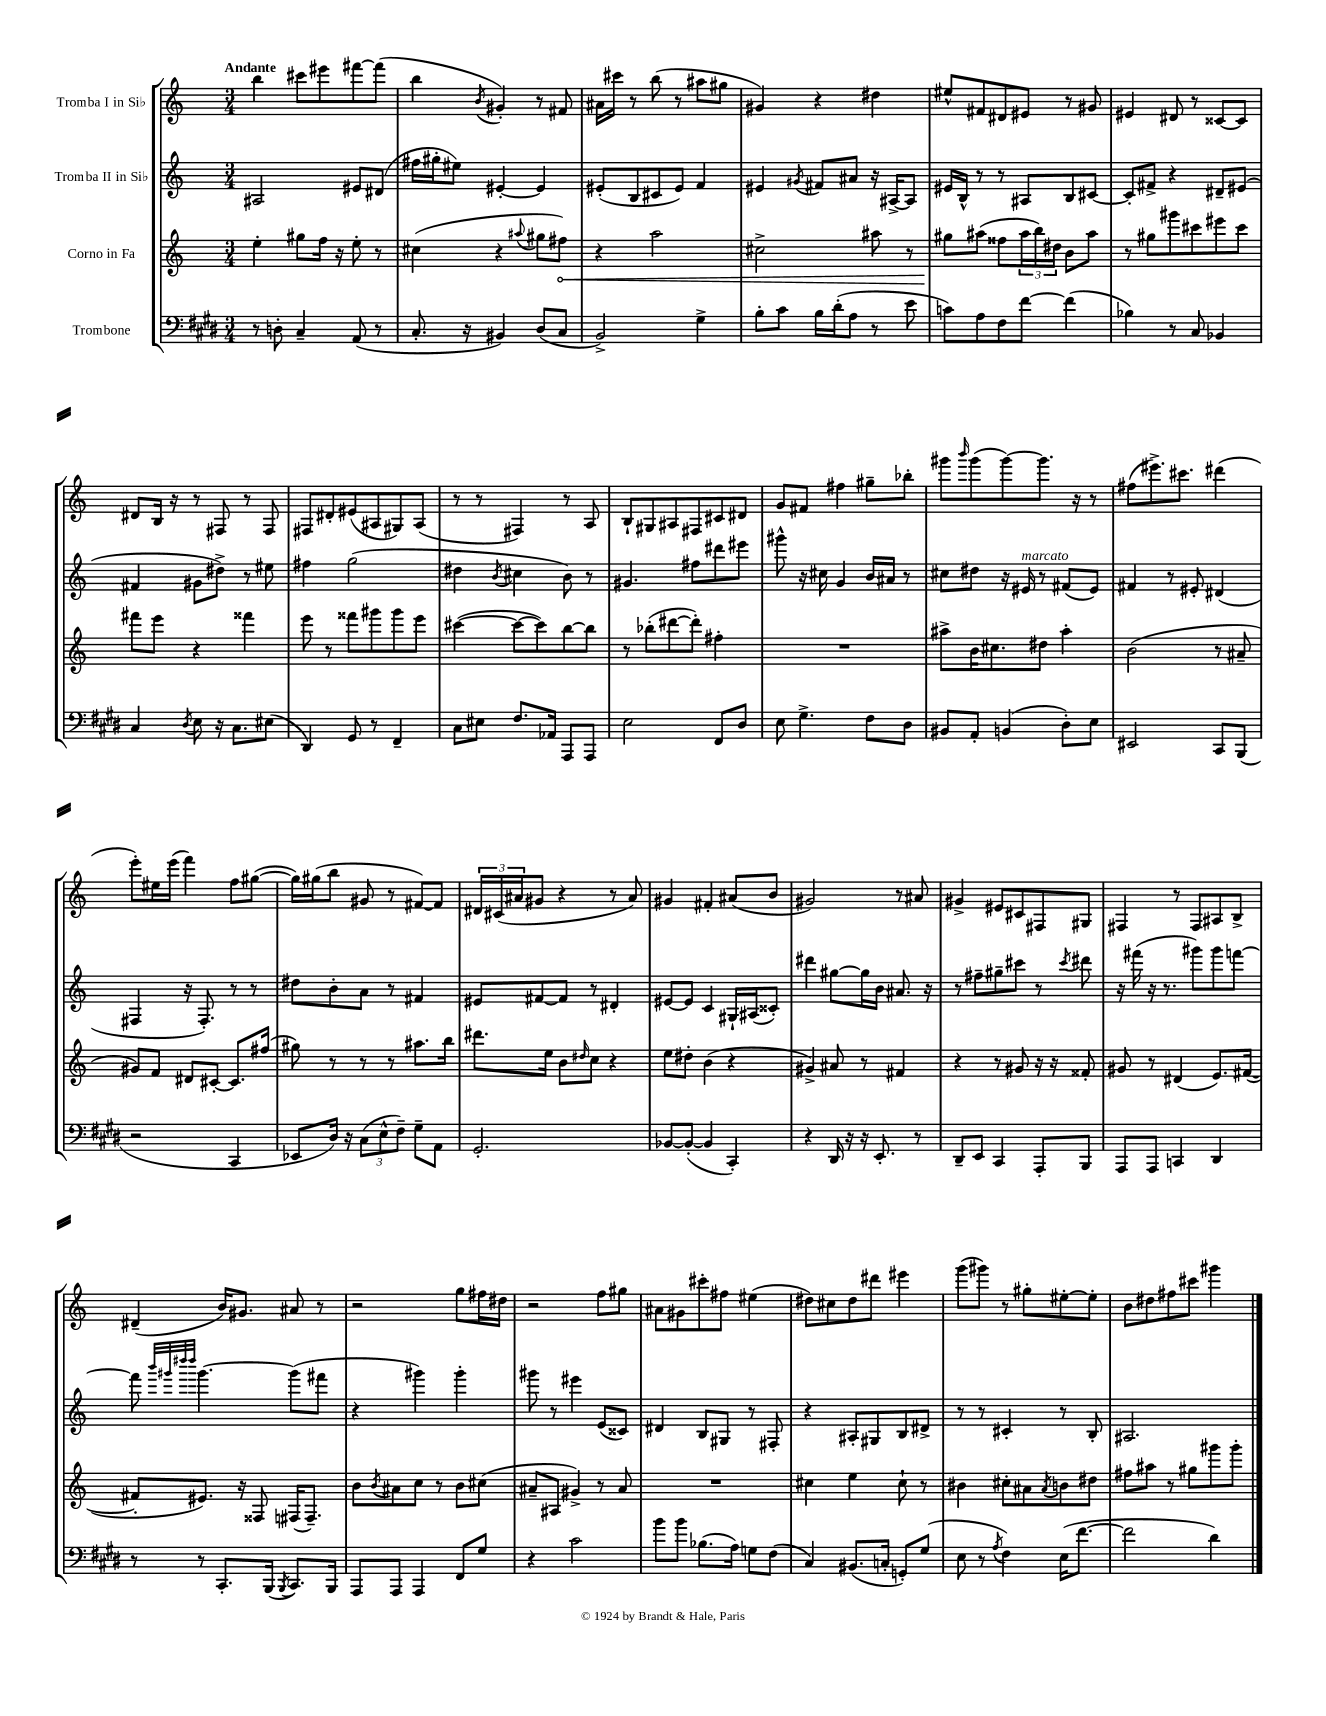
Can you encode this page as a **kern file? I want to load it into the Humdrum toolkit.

**kern	**kern	**dynam	**kern	**kern
*part4	*part3	*part3	*part2	*part1
*staff4	*staff3	*staff3	*staff2	*staff1
*I"Trombone	*I"Corno in Fa	*	*I"Tromba II in Si♭	*I"Tromba I in Si♭
*clefF4	*clefG2	*	*clefG2	*clefG2
*k[f#c#g#d#]	*k[]	*	*k[]	*k[]
*M3/4	*M3/4	*	*M3/4	*M3/4
=1	=1	=1	=1	=1
!	!	!	!	!LO:TX:a:B:t=Andante
8r	4ee'\	.	2A#X/	4bb\
8Dn'\	.	.	.	.
4C#~/	8gg#X\L	.	.	8ccc#X\L
.	16ff\Jk	.	.	8eee#X\
.	16r	.	.	.
(8AA/	8ee'\	.	8e#X/L	[8fff#X\
8r	8r	.	(8d#X/J	(8fff#\J]
=2	=2	=2	=2	=2
8.C#'/	(4cc#X\	.	16ff#X\LL	4bb\
.	.	.	16gg#X'\J	.
.	.	.	8ee#X\J)	.
16r	.	.	.	.
.	.	.	.	8qb/
4BB#X/)	4r	.	[4e#X'/	4g#X'/)
.	8qqaa#X/	.	.	.
(8D#/L	8gg#X\L	.	4e#/]	8r
!	!	!LO:HP:b	!	!
8C#/J	8ff#X\J)	<	.	8f#X/
=3	=3	=3	=3	=3
2BB^/)	4r	.	(8e#X'/L	16a#X\LL
.	.	.	.	16ccc#X\JJ
.	.	.	8B/	8r
.	2aa\	.	8c#X/	(8bb\
.	.	.	8e#/J)	8r
4G#^\	.	.	4f/	8aa#X\L
.	.	.	.	8gg#X\J
=4	=4	=4	=4	=4
8B'\L	2cc#X^\	.	4e#X/	4g#X/)
8c#\J	.	.	.	.
.	.	.	8qg#X/	.
16B\LL	.	.	8f#X/L	4r
(16d#'\J	.	.	.	.
8A\J	.	.	8a#X/J	.
8r	8aa#X\	.	16r	4dd#X\
.	.	.	[16A#X^/KL	.
8e\	8r	.	8A#/J]	.
=5	=5	=5	=5	=5
8cn\L)	8gg#X\L	.	16e#X/LL	8ee#X^^/L
.	.	.	16B^^/JJ	.
8A\	(8aa#X\J	[	8r	8f#X/
8F#\	8ff##X\L	.	8r	8d#X/
[8f#\J	24aa#\L	.	8A#X/L	8e#X/J
.	24bb\)	.	.	.
.	24dd#X\JJ	.	.	.
(4f#\]	8b\L	.	8B/	8r
.	8aa#\J	.	[8c#X/J	8g#X/
=6	=6	=6	=6	=6
4B-X\)	8r	.	8c#'/L]	4e#X/
.	8gg#X\L	.	8f#X^/J	.
8r	8ggg#X\	.	4r	8d#X/
8C#/	8ccc#X\	.	.	8r
4BB-X/	8eee#X\	.	8d#X~/L	[8c##X/L
.	8ccc#\J	.	(8e#X/J	8c##/J]
!!LO:LB:g=z
=7	=7	=7	=7	=7
4C#/	8fff#X\L	.	4f#X/	8d#X/L
.	8eee\J	.	.	16B/Jk
.	.	.	.	16r
8qD#/	.	.	.	.
8E\	4r	.	8g#X\L	8r
16r	.	.	8dd#X^\J)	8F#X/
8.C#\L	.	.	.	.
.	4fff##X\	.	8r	8r
(8E#X\J	.	.	8ee#X\	8F#/
=8	=8	=8	=8	=8
4DD#/)	8eee\	.	4ff#X\	8F#X/L
.	8r	.	.	8d#X'/
8GG#/	8fff##X\L	.	(2gg\	(8e#X/
8r	8ggg#X\	.	.	8A#X/
4FF#~/	8ggg#\	.	.	8G#X/)
.	8eee\J	.	.	(8A#/J
=9	=9	=9	=9	=9
8C#\L	([4ccc#X\	.	4dd#X\	8r
8E#X\J	.	.	.	8r
.	.	.	8qb/	.
8.F#/L	8ccc#\L_	.	4cc#X\	4F#X/)
.	8ccc#\])	.	.	.
16AA-X/Jk	.	.	.	.
8AAA/L	[8bb\	.	8b\)	8r
8AAA/J	8bb\J]	.	8r	8A/
=10	=10	=10	=10	=10
2E\	8r	.	4.g#X/	8B`/L
.	(8bb-X'\L	.	.	8G#X/
.	[8ddd#X\	.	.	8A#X/
.	8ddd#'\J])	.	8ff#X\L	8F#X/
8FF#/L	4ff#X'\	.	8ddd#X\	8c#X/
8D#/J	.	.	8eee#X\J	8d#X/J
=11	=11	=11	=11	=11
8E\	2.r	.	8ggg#X^^\	8g/L
4.G#^\	.	.	16r	8f#X/J
.	.	.	16cc#X\	.
.	.	.	4g/	4ff#X\
8F#\L	.	.	16b/LL	8gg#X~\L
.	.	.	16a#X/JJ	.
8D#\J	.	.	8r	8bb-X'\J
=12	=12	=12	=12	=12
8BB#X/L	8aa#X^\L	.	8cc#X\L	8ggg#X\L
.	.	.	.	16qqbbb/
8AA'/J	16b\K	.	8dd#X\J	(8ggg#\
.	8.cc#X\	.	.	.
(4BBn/	.	.	16r	[8ggg#\)
!	!	!	!LO:TX:a:i:t=marcato	!
.	.	.	16e#X/	.
.	8dd#X\J	.	8r	8.ggg#\J]
8D#'\L)	4aa#'\	.	(8f#X/L	.
.	.	.	.	16r
8E\J	.	.	8e#/J)	8r
=13	=13	=13	=13	=13
2EE#X/	(2b\	.	4f#X/	(8ff#X\L
.	.	.	.	8.eee#X^\)
.	.	.	8r	.
.	.	.	.	8.ccc#X\J
.	.	.	8e#X'/	.
8CC#/L	8r	.	(4d#X/	(4ddd#X\
(8BBB/J	8a#X~/	.	.	.
!!LO:LB:g=z
=14	=14	=14	=14	=14
2r	8g#X/L)	.	4F#X/	8eee'\L)
.	8f/J	.	.	16ee#X\L
.	.	.	.	(16eee\JJ
.	8d#X/L	.	16r	4fff\)
.	.	.	8.F#'/)	.
.	[8c#X'/J	.	.	.
4CC#/	8.c#/L]	.	8r	8ff\L
.	.	.	8r	([8gg#X\J
.	(16ff#X/Jk	.	.	.
=15	=15	=15	=15	=15
8EE-X/L	8gg#X\)	.	8dd#X\L	16gg#\LL])
.	.	.	.	(16gg#X\J
16D#/Jk)	8r	.	8b'\	8bb\J
16r	.	.	.	.
(12C#\L	8r	.	8a\J	8g#X/
12E^^\	.	.	.	.
.	8r	.	8r	8r
12F#~\J)	.	.	.	.
8G#~\L	8.aa#X\L	.	4f#X/	[8f#X/L)
8AA\J	.	.	.	8f#/J]
.	16bb\Jk	.	.	.
=16	=16	=16	=16	=16
2.GG#'/	8.ddd#X\L	.	8e#X/L	24d#X/LL
.	.	.	.	(24c#X/
.	.	.	.	24a#X/J
.	.	.	[8f#X/	8g#X/J
.	16ee\Jk	.	.	.
.	8b\L	.	8f#/J]	4r
.	16qqdd#X/	.	.	.
.	8cc\J	.	8r	.
.	4r	.	4d#X'/	8r
.	.	.	.	8a#/)
=17	=17	=17	=17	=17
[8BB-X/L	8ee\L	.	[8e#X/L	4g#X/
(8BB-'/J_	8dd#X'\J	.	8e#/J]	.
4BB-/]	(4b\	.	4c/	4f#X'/
4CC#'/)	4r	.	16G#X`/LL	(8a#X/L
.	.	.	(16A#X/J	.
.	.	.	8c##X'/J)	8b/J
=18	=18	=18	=18	=18
4r	4g#X^/)	.	4ddd#X\	2g#X/)
16DD#/	8a#X/	.	[8gg#X\L	.
16r	.	.	.	.
16r	8r	.	16gg#\L]	.
8.EE'/	.	.	16b\JJ	.
.	4f#X/	.	8.a#X/	8r
8r	.	.	.	8a#X/
.	.	.	16r	.
=19	=19	=19	=19	=19
8DD#~/L	4r	.	8r	4g#X^/
8EE/J	.	.	8ff#X~\L	.
4CC#/	8r	.	8gg#X~\	8e#X/L
.	8g#X/	.	8ccc#X\J	8c#X/
8AAA'/L	16r	.	8r	8F#X/
.	16r	.	.	.
.	.	.	8qccc#/	.
8BBB/J	8f##X'/	.	8ddd#X\	8G#X/J
=20	=20	=20	=20	=20
8AAA/L	8g#X/	.	16r	4F#X/
.	.	.	(16fff#X\	.
8AAA/J	8r	.	16r	.
.	.	.	8.r	.
4CCn/	(4d#X/	.	.	8r
.	.	.	8ggg#X\L)	8F#/L
4DD#/	8.e/L)	.	8ggg#\	8A#X/
.	.	.	[8fffn\J	8B^/J
.	([16f#X/Jk	.	.	.
!!LO:LB:g=z
=21	=21	=21	=21	=21
8r	8f#X'/L]	.	8fff\]	(4d#X~/
.	.	.	32qqbbb/LLL	.
.	.	.	32qqggg#X/	.
.	.	.	32qqdddd#X/	.
.	.	.	32qqdddd#/JJJ	.
8r	8.e#X/J)	.	[4.ggg#\	.
8.CC#'/L	.	.	.	16b/KL)
.	16r	.	.	8.g#X/J
.	8F##X/	.	.	.
(16BBB/Jk	.	.	.	.
8qBBB/	.	.	.	.
8.CC#/L)	(16F#X/KL	.	(8ggg#\L]	8a#X/
.	8.F#~/J)	.	.	.
.	.	.	8fff#X\J	8r
16BBB/Jk	.	.	.	.
=22	=22	=22	=22	=22
8AAA/L	8b\L	.	4r	2r
.	8qb/	.	.	.
8AAA/J	8a#X\	.	.	.
4AAA/	8cc\J	.	4ggg#X\)	.
.	8r	.	.	.
8FF#/L	8b\L	.	4ggg#'\	8gg\L
8G#/J	(8cc#X\J	.	.	16ff#X\L
.	.	.	.	16dd#X\JJ
=23	=23	=23	=23	=23
4r	8a#X~/L	.	8ggg#X\	2r
.	8A#X/J	.	8r	.
2c#\	4g#X^/)	.	4eee#X\	.
.	8r	.	(8e/L	8ff\L
.	8a#/	.	8c##X/J)	8gg#X\J
=24	=24	=24	=24	=24
8b\L	2.r	.	4d#X/	8a#X\L
8b\J	.	.	.	8g#X\
(8.B-X\L	.	.	8B/L	8ccc#X'\
.	.	.	8G#X/J	8ff#X\J
16A\Jk)	.	.	.	.
8Gn\L	.	.	8r	(4ee#X\
(8F#\J	.	.	8F#X'/	.
=25	=25	=25	=25	=25
4C#/)	4cc#X\	.	4r	8dd#X\L)
.	.	.	.	8cc#X\
(8.BB#X/L	4ee\	.	8A#X'/L	8dd#\
.	.	.	8G#X/	8ddd#X\J
16Cn'/Jk	.	.	.	.
8GGn'/L)	8cc#`\	.	8B/	4eee#X\
(8G#/J	8r	.	8d#X^/J	.
=26	=26	=26	=26	=26
8E\	4b#X\	.	8r	(8ggg\L
8r	.	.	8r	8ggg#X\J)
8qA/	.	.	.	.
4F#\)	8cc#X'\L	.	4c#X'/	8r
.	8a#X\	.	.	8gg#X'\L
.	8qa#/	.	.	.
(16E\KL	8bn\	.	8r	[8ee#X'\
[8.f#\J	.	.	.	.
.	8dd#X\J	.	8B'/	8ee#'\J]
=27	=27	=27	=27	=27
2f#\]	8ff#X\L	.	2.A#X/	8b\L
.	8aa#X\J	.	.	8dd#X\
.	8r	.	.	8ff#X\
.	8gg#X\L	.	.	8ccc#X\J
4d#\)	8ggg#X\	.	.	4ggg#X\
.	8ggg#'\J	.	.	.
==	==	==	==	==
*-	*-	*-	*-	*-
